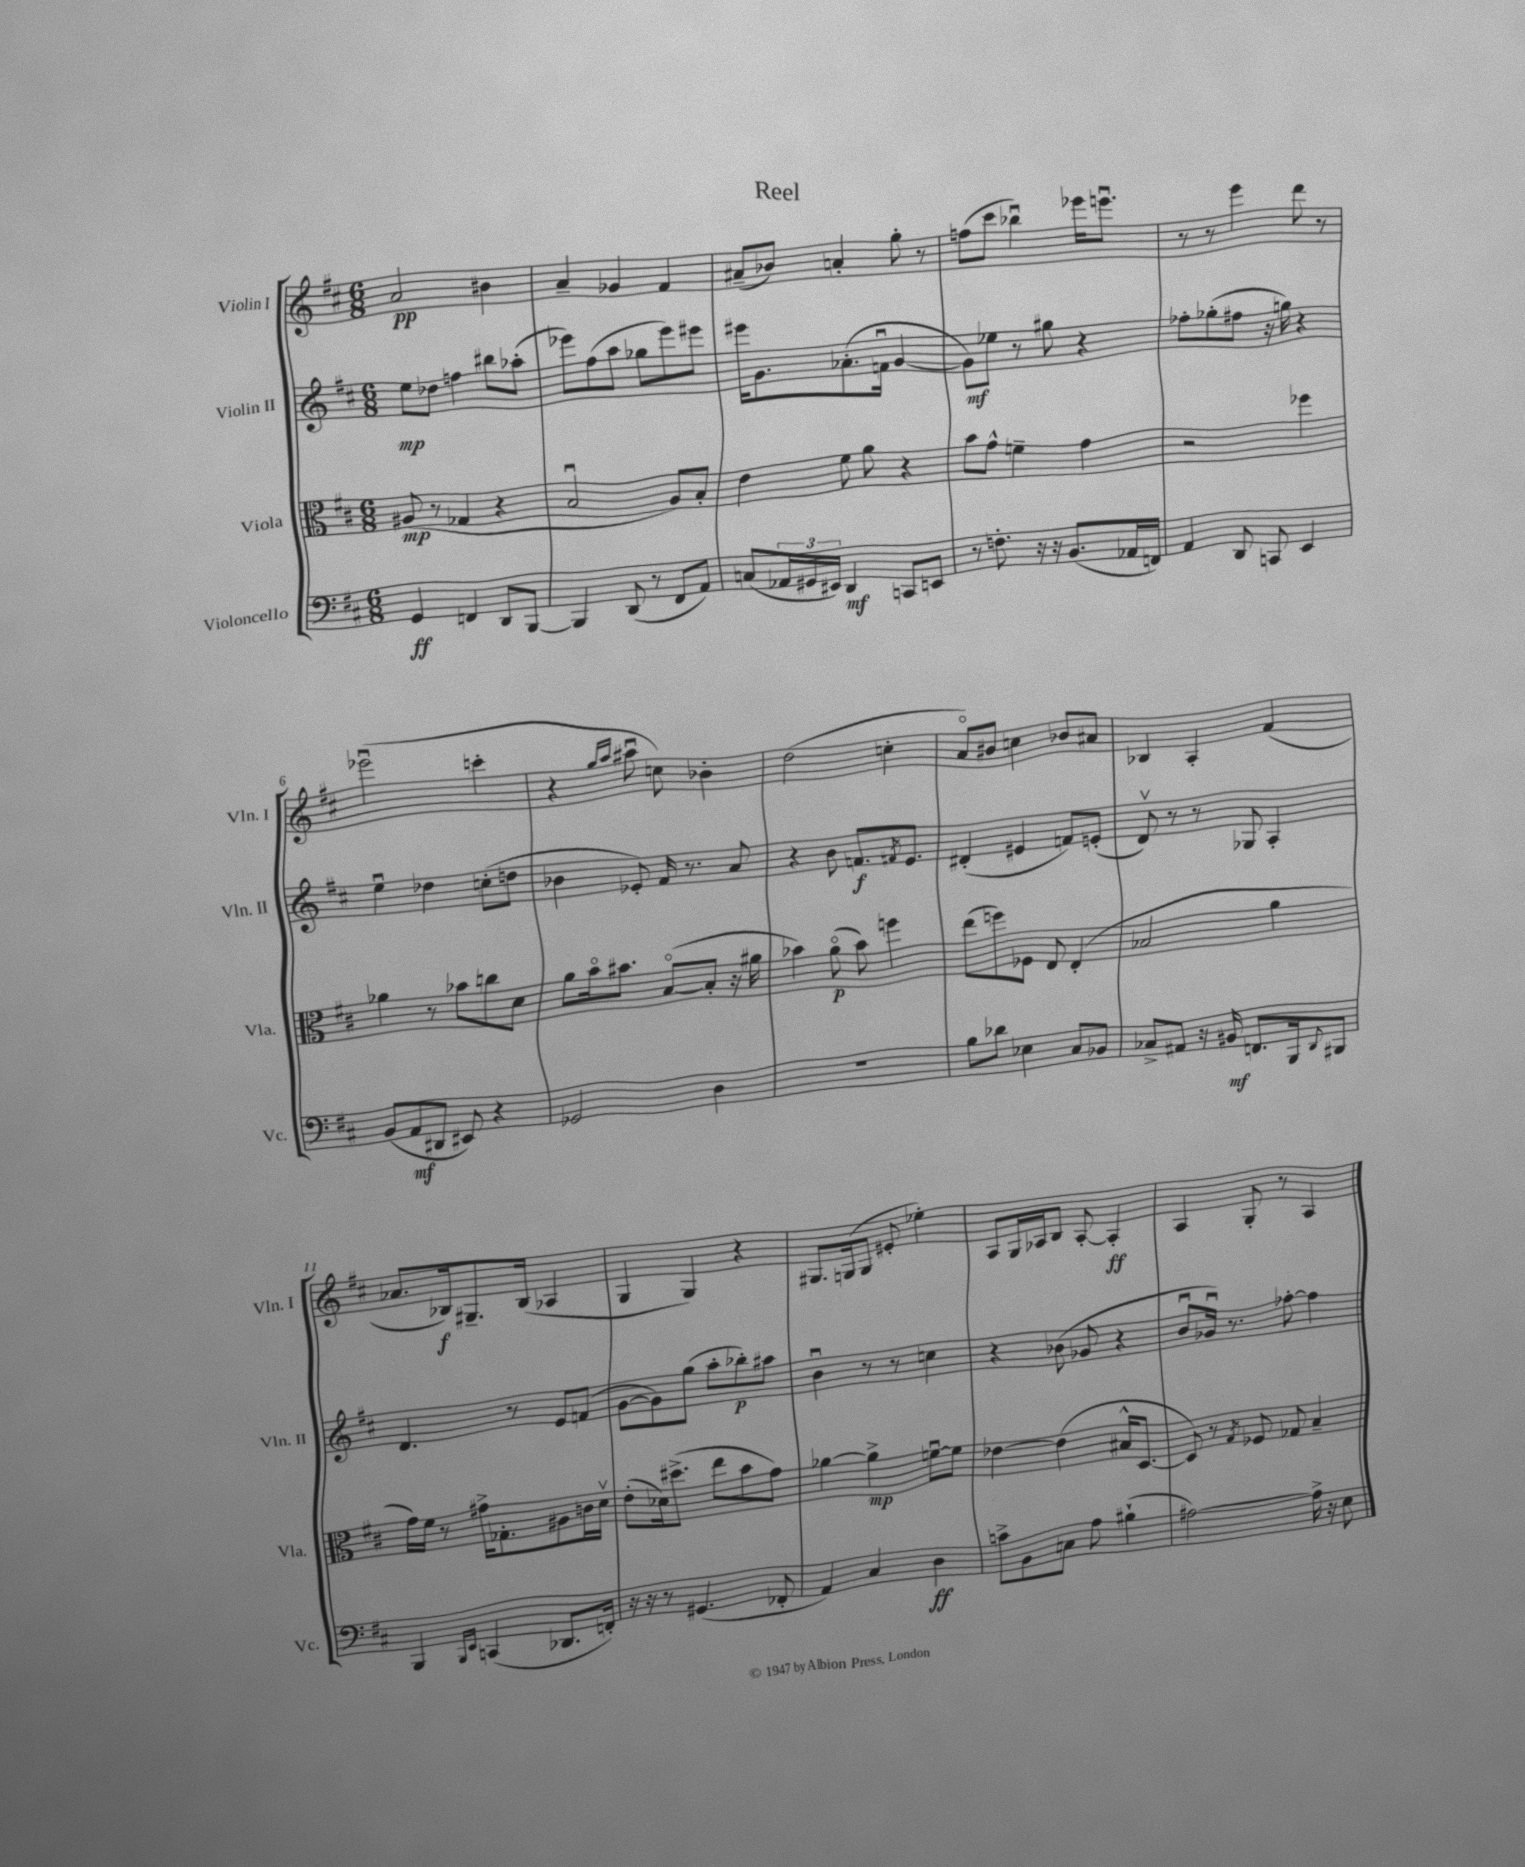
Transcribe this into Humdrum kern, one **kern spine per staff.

**kern	**dynam	**kern	**dynam	**kern	**dynam	**kern	**dynam
*part4	*part4	*part3	*part3	*part2	*part2	*part1	*part1
*staff4	*staff4	*staff3	*staff3	*staff2	*staff2	*staff1	*staff1
*I"Violoncello	*	*I"Viola	*	*I"Violin II	*	*I"Violin I	*
*I'Vc.	*	*I'Vla.	*	*I'Vln. II	*	*I'Vln. I	*
*clefF4	*	*clefC3	*	*clefG2	*	*clefG2	*
*k[f#c#]	*	*k[f#c#]	*	*k[f#c#]	*	*k[f#c#]	*
*M6/8	*	*M6/8	*	*M6/8	*	*M6/8	*
=1	=1	=1	=1	=1	=1	=1	=1
4GG/	ff	(8A#X/	mp	8ee\L	mp	2a/	pp
.	.	8r	.	8dd-X\J	.	.	.
4FFn/	.	4G-X/	.	4ffn\	.	.	.
8DD/L	.	4r	.	8bb#X\L	.	4b#X\	.
[8BBB/J	.	.	.	(8aa-X'\J	.	.	.
=2	=2	=2	=2	=2	=2	=2	=2
4BBB/]	.	2Bu/	.	8eee-X\L)	.	4a~/	.
.	.	.	.	(8ff#\	.	.	.
(8DD/	.	.	.	8aa\J	.	4g-X/	.
8r	.	.	.	8gg-X\L	.	.	.
8FF#/L	.	8A/L)	.	8eee-\)	.	4f#/	.
8AA/J)	.	8B'/J	.	8eee#X\J	.	.	.
=3	=3	=3	=3	=3	=3	=3	=3
(8Cn/L	.	4e\	.	16eee#X\KL	.	(8a#X~/L	.
.	.	.	.	8.g\	.	.	.
24AA-X/L	.	.	.	.	.	8b-X/J)	.
24GG#X/	.	.	.	.	.	.	.
24EE#X/JJ)	.	.	.	.	.	.	.
4DD/	mf	8f#\	.	(8.a-X'\	.	4an'/	.
.	.	8a\	.	.	.	.	.
.	.	.	.	16fnu\Jk	.	.	.
8CCn/L	.	4r	.	[4g/	.	8gg'\	.
8EEn/J	.	.	.	.	.	8r	.
=4	=4	=4	=4	=4	=4	=4	=4
8r	.	8b\L	.	8g\L])	mf	(8ffn\L	.
8.Fn'\	.	8g^^\J	.	8ee-X\J	.	8ccc#\J	.
.	.	4fn~\	.	8r	.	4bb-Xu\)	.
16r	.	.	.	.	.	.	.
16r	.	.	.	8gg#X\	.	.	.
(8.BB/L	.	.	.	.	.	.	.
.	.	4g\	.	4r	.	16eee-X\KL	.
.	.	.	.	.	.	8.eeenu\J	.
16AA-X/L	.	.	.	.	.	.	.
16FFn/JJ)	.	.	.	.	.	.	.
=5	=5	=5	=5	=5	=5	=5	=5
4AA/	.	2r	.	8ff-X'\L	.	8r	.
.	.	.	.	(8gg-X'\	.	8r	.
8DD/	.	.	.	8ff#X\J	.	4eee\	.
8CCn/	.	.	.	16r	.	.	.
.	.	.	.	16ggn\)	.	.	.
4EE/	.	4ff-X\	.	4r	.	8ddd\	.
.	.	.	.	.	.	8r	.
!!LO:LB:g=z
=6	=6	=6	=6	=6	=6	=6	=6
(8BB/L	.	4a-X\	.	4eeu\	.	(2eee-Xu\	.
8AA/	mf	.	.	.	.	.	.
8DD#X/J	.	8r	.	4dd-X\	.	.	.
8EE#X/)	.	8b-X\L	.	.	.	.	.
4r	.	8ccn\	.	(8ccn'\L	.	4cccn'\	.
.	.	8d\J	.	8ddn\J	.	.	.
=7	=7	=7	=7	=7	=7	=7	=7
2GG-X/	.	8a\L	.	4b-X\	.	4r	.
.	.	16b\k	.	.	.	.	.
.	.	8.b#X\J	.	.	.	.	.
.	.	.	.	.	.	16qqgg/LL	.
.	.	.	.	.	.	16qqaa/JJ	.
.	.	.	.	8e-X'/)	.	8aa#Xu\	.
.	.	([8B/L	.	16f#/	.	8ccn\)	.
.	.	.	.	8.r	.	.	.
4D\	.	8B'/J]	.	.	.	4b-X'\	.
.	.	16r	.	8a/	.	.	.
.	.	16a#X\	.	.	.	.	.
=8	=8	=8	=8	=8	=8	=8	=8
2.r	.	4b-X\)	.	4r	.	(2dd\	.
.	.	(8a\	p	8b\	.	.	.
.	.	8b-\)	.	8.fn/L	f	.	.
.	.	4ffn\	.	.	.	4ccn'\	.
.	.	.	.	8qf#X/	.	.	.
.	.	.	.	8.e/J	.	.	.
=9	=9	=9	=9	=9	=9	=9	=9
8B\L	.	(8ee\L	.	(4d#X'/	.	8a/L)	.
8d-X\J	.	8ffn\)	.	.	.	8b#X/J	.
4E-X\	.	8F-X\J	.	4e#X/	.	4ccn\	.
.	.	8E/	.	.	.	.	.
8C#/L	.	(4E'/	.	8fn/L)	.	8b-X/L	.
8BB-X/J	.	.	.	(8en'/J	.	8a#X/J	.
=10	=10	=10	=10	=10	=10	=10	=10
8C-X^/L	.	2B-X/	.	8dv/)	.	4B-X/	.
8AA#X/J	.	.	.	8r	.	.	.
16r	.	.	.	8r	.	4A'/	.
16BB#X/	mf	.	.	.	.	.	.
8.FFn/L	.	.	.	8G-X/	.	.	.
.	.	4a\	.	4A'/	.	(4f#/	.
16BBB/k	.	.	.	.	.	.	.
8qqDD/	.	.	.	.	.	.	.
8BBB#X/J	.	.	.	.	.	.	.
!!LO:LB:g=z
=11	=11	=11	=11	=11	=11	=11	=11
4BBB/	.	16g\LL)	.	4.d/	.	8.a-X/L	.
.	.	16f#\JJ	.	.	.	.	.
.	.	8r	.	.	.	.	.
.	.	.	.	.	.	16B-X/k)	f
16qqBBB/LL	.	.	.	.	.	.	.
16qqEE/JJ	.	.	.	.	.	.	.
(4CCn/	.	16g#X^\KL	.	.	.	8.G#X~/	.
.	.	8.G-X'\	.	.	.	.	.
.	.	.	.	8r	.	.	.
.	.	.	.	.	.	(16B-/Jk	.
8.DD-X/L	.	8A#X\	.	8e/L	.	4A-X/	.
.	.	16cn\L	.	(8fn/J	.	.	.
16FFn'/Jk)	.	16dv\JJ	.	.	.	.	.
=12	=12	=12	=12	=12	=12	=12	=12
16r	.	(8e'\L	.	[8g\L	.	4G/	.
16r	.	.	.	.	.	.	.
8r	.	16d-X\k)	.	8g\])	.	.	.
.	.	(8.dd#X^\J	.	.	.	.	.
(4.GG#X/	.	.	.	(8gg\J	.	4G/)	.
.	.	8ee\L	.	8aa'\L	.	.	.
.	.	8b\	.	8bb-X'\)	p	4r	.
8FF-X'/	.	8g\J)	.	8aa#X\J	.	.	.
=13	=13	=13	=13	=13	=13	=13	=13
4AA/)	.	[4a-X\	.	4bu\	.	8.G#X/L	.
.	.	.	.	.	.	(16Gn/k	.
4C#/	.	4a-^\]	mp	8r	.	8G/J	.
.	.	.	.	8r	.	8e#X'/	.
4D\	ff	[8fnu\L	.	4ccn\	.	4ee-X'\)	.
.	.	8f\J]	.	.	.	.	.
=14	=14	=14	=14	=14	=14	=14	=14
8cn^\L	.	[4e-X\	.	4r	.	8A/L	.
8BB\	.	.	.	.	.	16G/L	.
.	.	.	.	.	.	16A-X/J	.
8Cn\J	.	(4e-\]	.	(8b-X\	.	8B/J	.
8A\	.	.	.	8g-X/	.	[8A-'/	.
(4B#X`\	.	16B#X^^/KL	.	4r	.	4A-'/]	ff
.	.	[8.D/J	.	.	.	.	.
=15	=15	=15	=15	=15	=15	=15	=15
[2A#X\)	.	8D/])	.	8bu/L	.	4A/	.
.	.	8r	.	16g-Xu/Jk)	.	.	.
.	.	.	.	8.r	.	.	.
.	.	8qG/	.	.	.	.	.
.	.	8F-X/	.	.	.	8G'/	.
.	.	8G-X/	.	[8ff-X'\	.	8r	.
16A#^\]	.	4B~/	.	4ff-\]	.	4A/	.
16r	.	.	.	.	.	.	.
8E\	.	.	.	.	.	.	.
==	==	==	==	==	==	==	==
*-	*-	*-	*-	*-	*-	*-	*-
